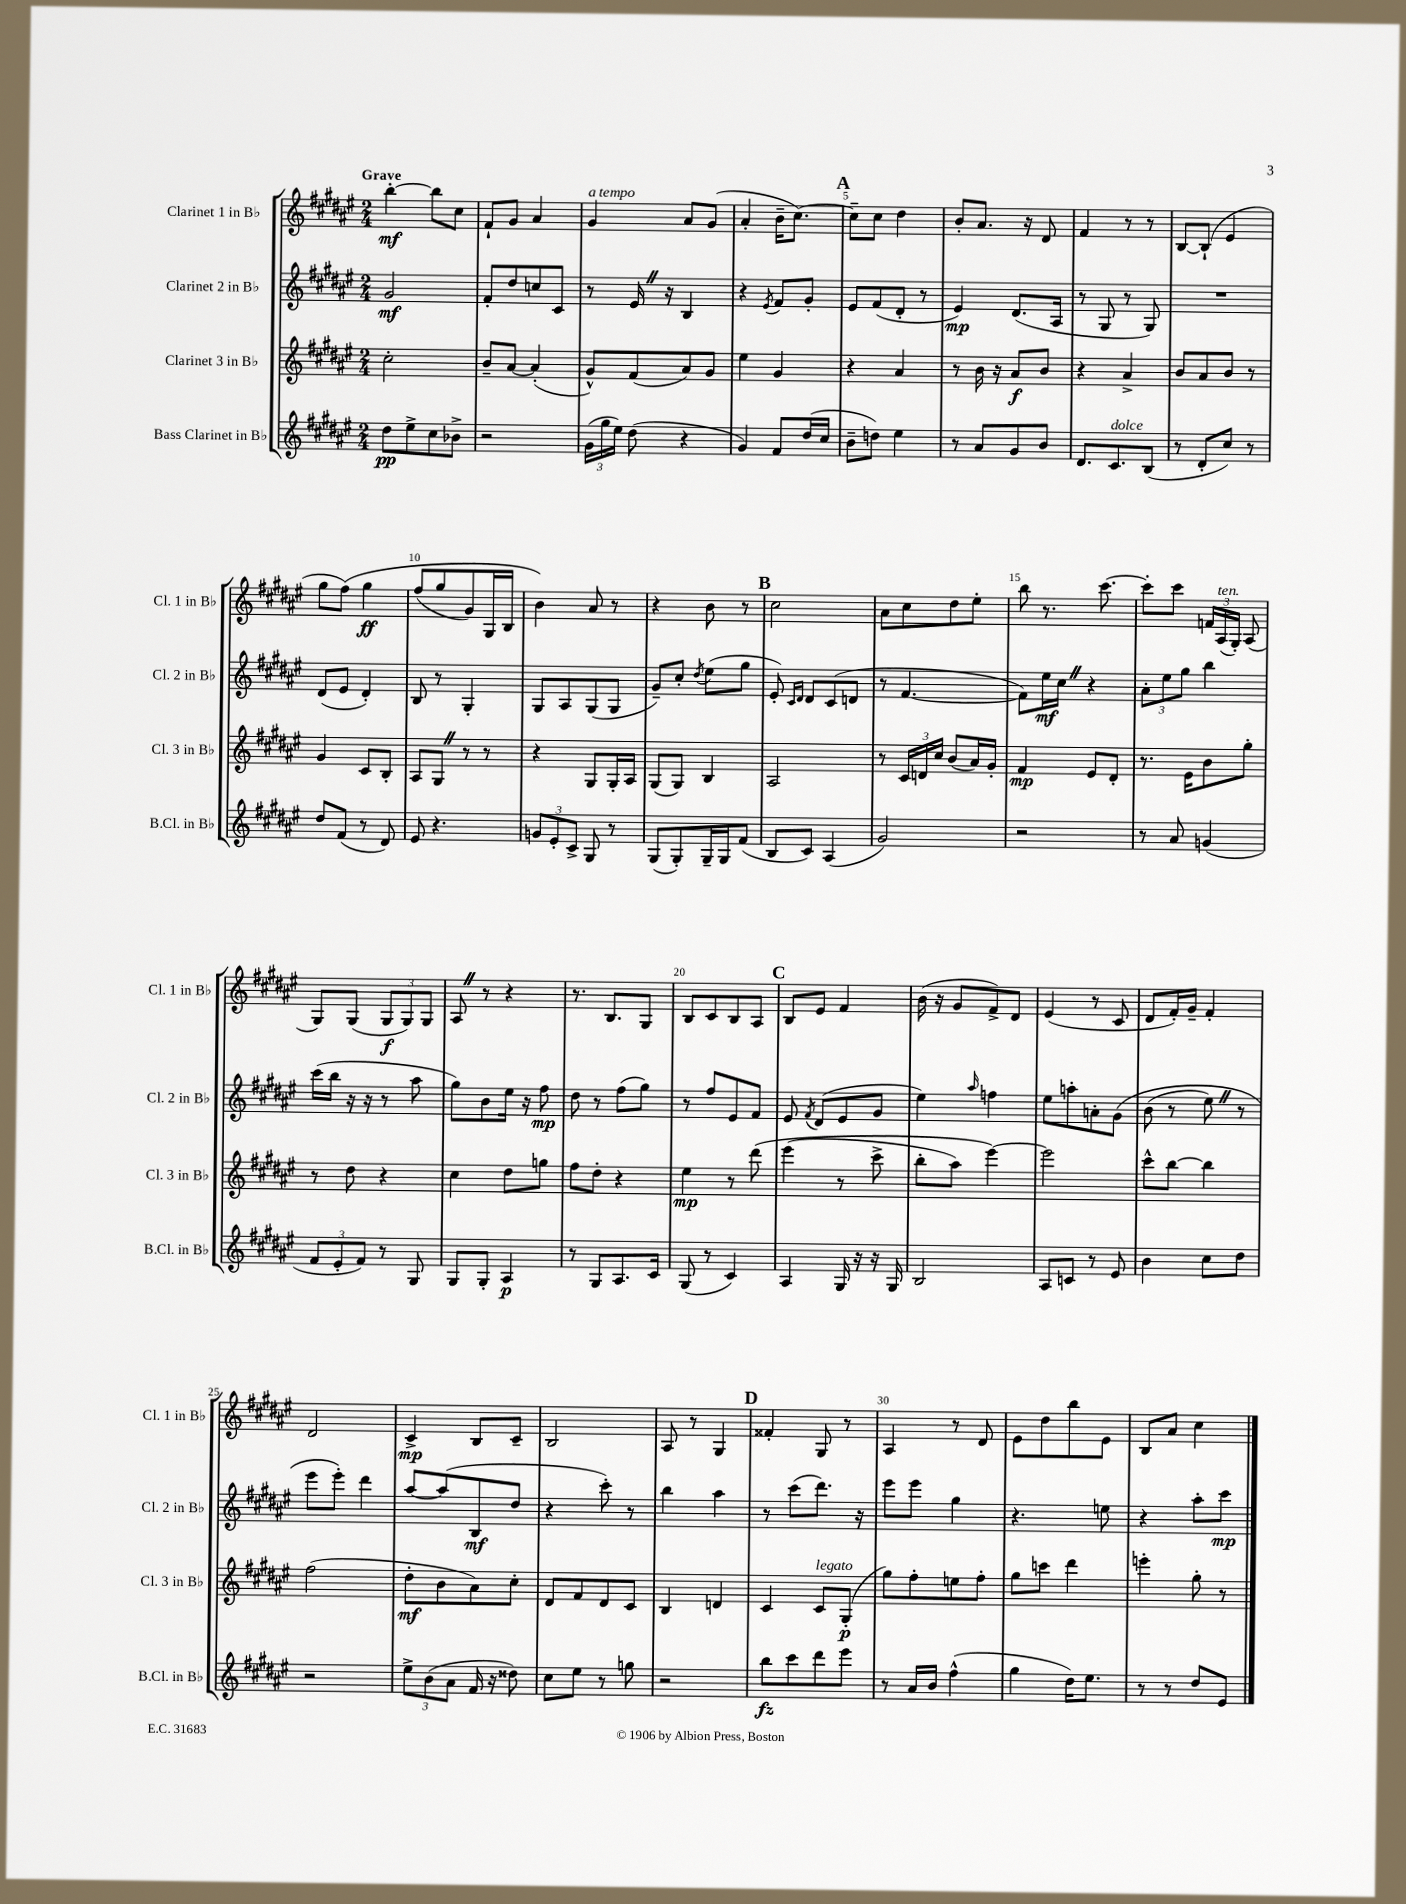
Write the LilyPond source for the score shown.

<<
\new StaffGroup <<
\new Staff = "s0" \with { instrumentName = "Clarinet 1 in Bb" shortInstrumentName = "Cl. 1 in Bb" } {
    \clef treble \key fis \major \numericTimeSignature \time 2/4 \tempo "Grave"
    \autoBeamOff b''4~-.\mf b''8[ cis''8] |
    fis'8[-! gis'8] ais'4 |
    gis'4^\markup { \italic "a tempo" } ais'8[ gis'8]( |
    ais'4-. b'16[-- cis''8.]~) |
    \mark \markup { \bold "A" } cis''8[-- cis''8] dis''4 |
    b'8[-. ais'8.] r16 dis'8 |
    fis'4 r8 r8 |
    b8[~ b8]-!( eis'4 |
    gis''8[ fis''8])\( gis''4\ff |
    fis''8[( gis''8 gis'8) gis16 b16] |
    b'4\) ais'8 r8 |
    r4 b'8 r8 |
    \mark \markup { \bold "B" } cis''2 |
    ais'8[ cis''8 dis''8 eis''8]-. |
    b''8 r8. cis'''8.~ |
    cis'''8[-. cis'''8] \tuplet 3/2 { f'16[ ais16^\markup { \italic "ten." }( gis16]-.) } ais8( |
    gis8[) gis8]( \tuplet 3/2 { gis8[\f gis8) gis8] } |
    ais8 \once \override BreathingSign.text = \markup { \musicglyph "scripts.caesura.straight" } \breathe r8 r4 |
    r8. b8.[ gis8] |
    b8[ cis'8 b8 ais8] |
    \mark \markup { \bold "C" } b8[ eis'8] fis'4 |
    b'16( r16 gis'8[ fis'8->) dis'8] |
    eis'4( r8 cis'8 |
    dis'8[ fis'16-.) gis'16]-- fis'4-. |
    dis'2 |
    cis'4->\mp b8[ cis'8]-- |
    b2 |
    ais8 r8 gis4 |
    \mark \markup { \bold "D" } fisis'4-. gis8 r8 |
    ais4 r8 dis'8 |
    eis'8[ dis''8 b''8 eis'8] |
    b8[ ais'8] cis''4 \bar "|." |
}
\new Staff = "s1" \with { instrumentName = "Clarinet 2 in Bb" shortInstrumentName = "Cl. 2 in Bb" } {
    \clef treble \key fis \major \numericTimeSignature \time 2/4
    \autoBeamOff gis'2\mf |
    fis'8[-. dis''8 c''8 cis'8] |
    r8 eis'16 \once \override BreathingSign.text = \markup { \musicglyph "scripts.caesura.straight" } \breathe r16 b4 |
    r4 \acciaccatura { eis'8 } fis'8[ gis'8]-. |
    \mark \markup { \bold "A" } eis'8[ fis'8( dis'8]-. r8 |
    eis'4\mp) dis'8.[( ais16] |
    r8 gis8 r8 gis8) |
    R2 |
    dis'8[( eis'8] dis'4-.) |
    b8 r8 gis4-. |
    gis8[ ais8 gis8( gis8] |
    gis'8[--) cis''8]-. \acciaccatura { dis''8 } eis''8[( gis''8] |
    \mark \markup { \bold "B" } eis'8-.) \grace { cis'16[ dis'16] } dis'8[ cis'8( d'8] |
    r8 fis'4.~ |
    fis'8[) eis''16\mf cis''16] \once \override BreathingSign.text = \markup { \musicglyph "scripts.caesura.straight" } \breathe r4 |
    \tuplet 3/2 { ais'8[-. eis''8 gis''8] } b''4 |
    cis'''16[( b''16] r16 r16 r8 ais''8 |
    gis''8[) b'8 eis''16] r16 fis''8\mp |
    dis''8 r8 fis''8[( gis''8]) |
    r8 fis''8[ eis'8 fis'8] |
    \mark \markup { \bold "C" } eis'8 \acciaccatura { fis'8 } dis'8[( eis'8 gis'8] |
    eis''4) \grace { ais''16 } f''4 |
    eis''8[ a''8-. a'8-. gis'8]\( |
    b'8( r8 eis''8) \once \override BreathingSign.text = \markup { \musicglyph "scripts.caesura.straight" } \breathe r8 |
    eis'''8[ eis'''8]-.\) dis'''4 |
    ais''8[~ ais''8( b8\mf dis''8] |
    r4 cis'''8-.) r8 |
    b''4 ais''4 |
    \mark \markup { \bold "D" } r8 cis'''8[( dis'''8.]) r16 |
    eis'''8[ eis'''8] gis''4 |
    r4. e''8 |
    r4 ais''8[-. cis'''8]\mp \bar "|." |
}
\new Staff = "s2" \with { instrumentName = "Clarinet 3 in Bb" shortInstrumentName = "Cl. 3 in Bb" } {
    \clef treble \key fis \major \numericTimeSignature \time 2/4
    \autoBeamOff cis''2-. |
    b'8[-- ais'8]~ ais'4-.( |
    gis'8[-^) fis'8( ais'8) gis'8] |
    eis''4 gis'4 |
    \mark \markup { \bold "A" } r4 ais'4 |
    r8 b'16 r16 ais'8[\f b'8] |
    r4 ais'4-> |
    b'8[ ais'8 b'8] r8 |
    gis'4 cis'8[ b8]-. |
    ais8[ gis8] \once \override BreathingSign.text = \markup { \musicglyph "scripts.caesura.straight" } \breathe r8 r8 |
    r4 gis8[ gis16-. ais16] |
    gis8[( gis8]) b4 |
    \mark \markup { \bold "B" } ais2 |
    r8 \tuplet 3/2 { cis'16[ d'16 cis''16] } b'8[( ais'16) gis'16]-. |
    fis'4\mp eis'8[ dis'8]-. |
    r8. eis'16[ b'8 gis''8]-. |
    r8 dis''8 r4 |
    cis''4 dis''8[ g''8] |
    fis''8[ dis''8]-. r4 |
    eis''4\mp r8 dis'''8\( |
    \mark \markup { \bold "C" } eis'''4( r8 cis'''8-> |
    b''8[-. ais''8]) eis'''4~\) |
    eis'''2 |
    cis'''8[-^ b''8]~ b''4 |
    fis''2( |
    dis''8[-.\mf b'8 ais'8) cis''8]-. |
    dis'8[ fis'8 dis'8 cis'8] |
    b4 d'4 |
    \mark \markup { \bold "D" } cis'4 cis'8[^\markup { \italic "legato" } gis8]-.\p( |
    gis''8[) fis''8-. e''8 fis''8]-. |
    gis''8[ c'''8] dis'''4 |
    e'''4-. gis''8-. r8 \bar "|." |
}
\new Staff = "s3" \with { instrumentName = "Bass Clarinet in Bb" shortInstrumentName = "B.Cl. in Bb" } {
    \clef treble \key fis \major \numericTimeSignature \time 2/4
    \autoBeamOff dis''8[\pp eis''8-> cis''8 bes'8]-> |
    r2 |
    \tuplet 3/2 { gis'16[( gis''16 eis''16]) } dis''8( r4 |
    gis'4) fis'8[ dis''16( cis''16] |
    \mark \markup { \bold "A" } b'8[-- d''8]) eis''4 |
    r8 ais'8[ gis'8 b'8] |
    dis'8.[ cis'8.^\markup { \italic "dolce" } b8]( |
    r8 dis'8[-. cis''8]) r8 |
    dis''8[ fis'8]( r8 dis'8) |
    eis'8 r4. |
    \tuplet 3/2 { g'8[ eis'8-. cis'8]-> } gis8 r8 |
    gis8[( gis8-.) gis16-- gis16 fis'8]( |
    \mark \markup { \bold "B" } b8[ cis'8]) ais4( |
    gis'2) |
    r2 |
    r8 ais'8 g'4( |
    \tuplet 3/2 { fis'8[ eis'8-. fis'8]) } r8 gis8 |
    gis8[ gis8]-. ais4\p |
    r8 gis8[ ais8. cis'16] |
    gis8( r8 cis'4) |
    \mark \markup { \bold "C" } ais4 gis16 r16 r16 gis16 |
    b2 |
    ais8[ c'8] r8 eis'8 |
    b'4 cis''8[ dis''8] |
    r2 |
    \tuplet 3/2 { eis''8[-> b'8( ais'8] } fis'16 r16 disis''8) |
    cis''8[ eis''8] r8 g''8 |
    r2 |
    \mark \markup { \bold "D" } b''8[\fz cis'''8 dis'''8 eis'''8] |
    r8 ais'16[ b'16] fis''4-^( |
    gis''4 dis''16[) eis''8.] |
    r8 r8 dis''8[ eis'8] \bar "|." |
}
>>
>>
\layout { \context { \Score \override BarNumber.break-visibility = ##(#f #t #t) barNumberVisibility = #(every-nth-bar-number-visible 5) } }
